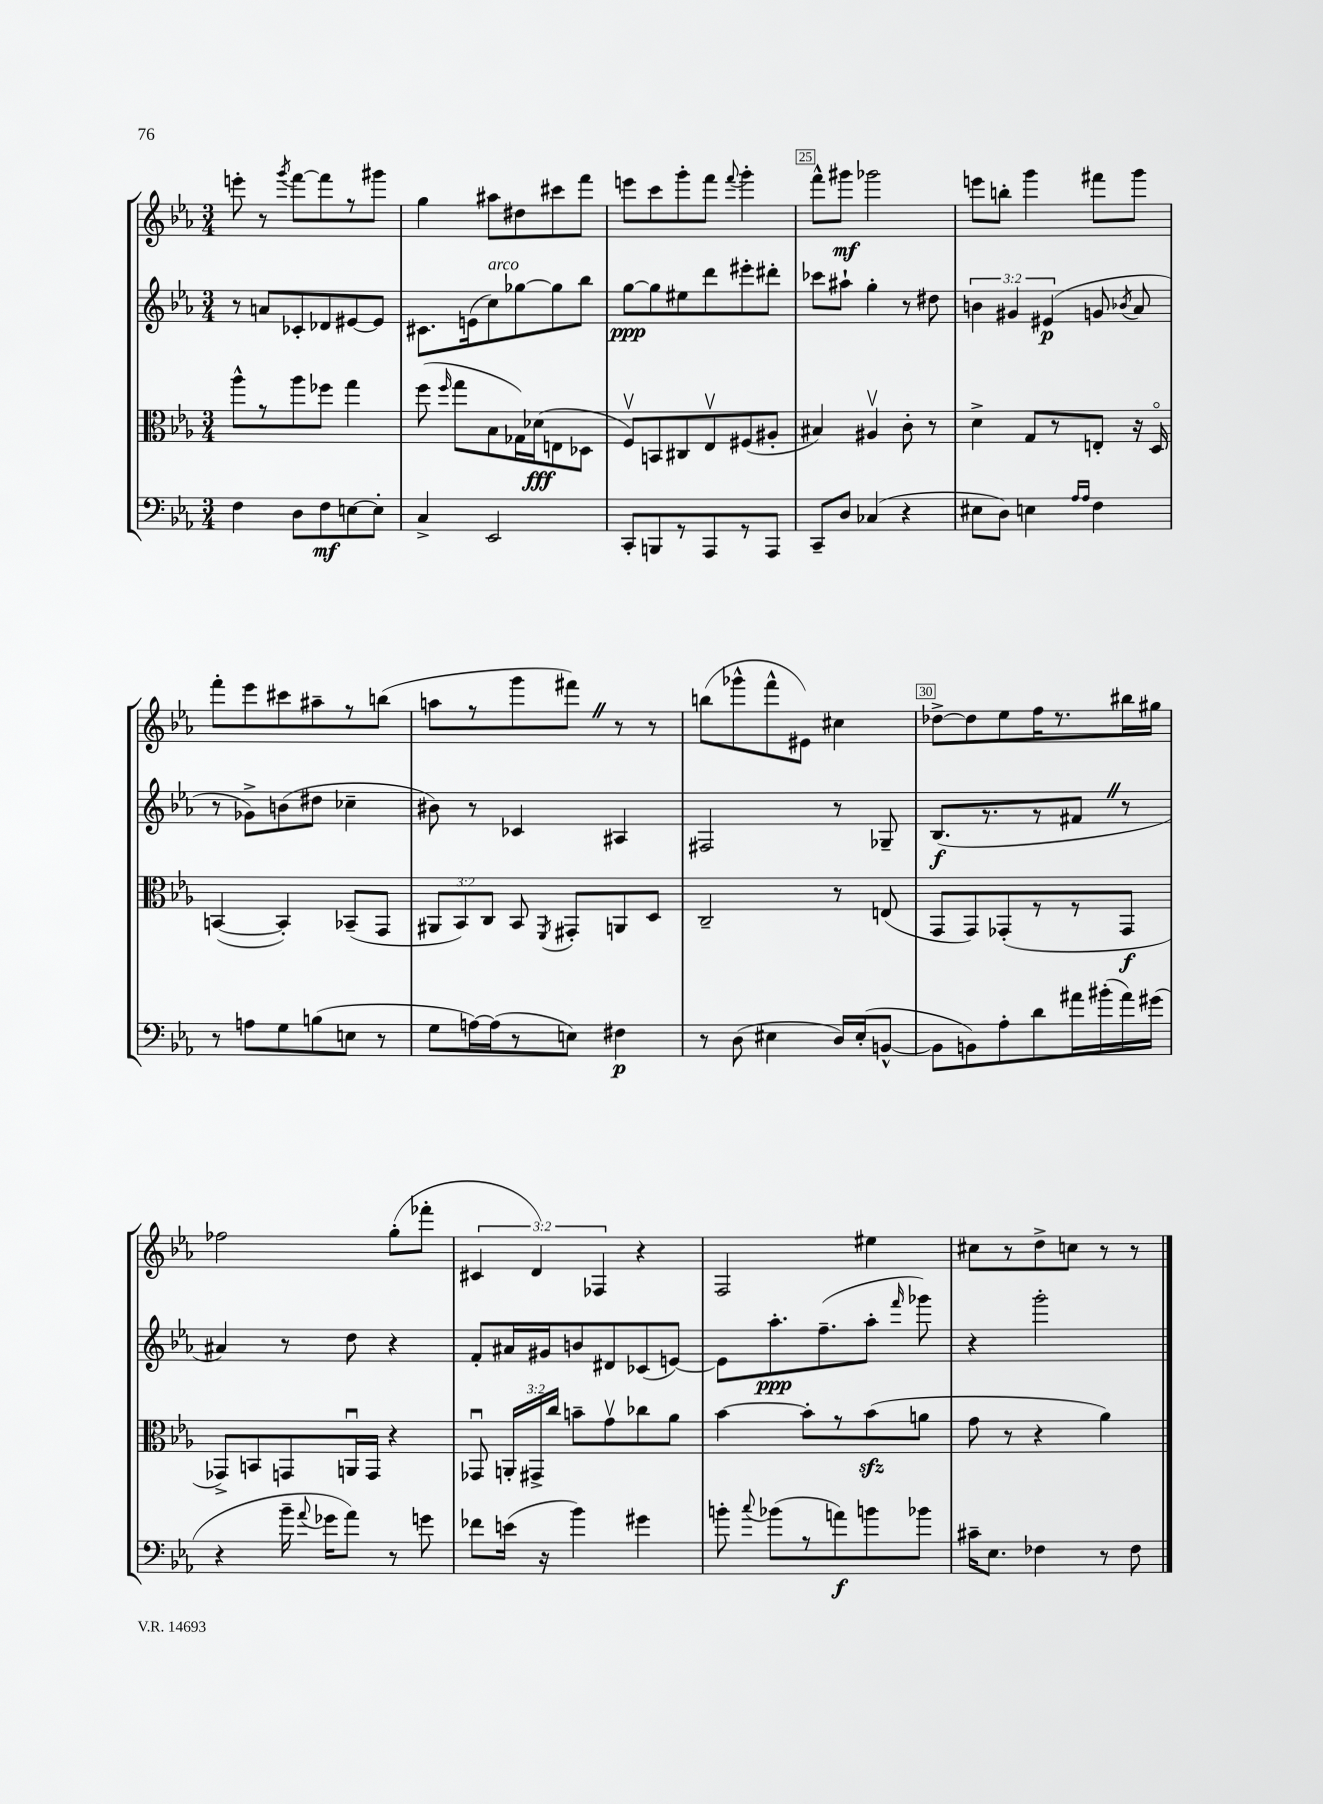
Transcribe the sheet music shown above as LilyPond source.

<<
\new StaffGroup <<
\new Staff = "s0" {
    \clef treble \key ees \major \numericTimeSignature \time 3/4 \override Staff.TupletNumber.text = #tuplet-number::calc-fraction-text
    \autoBeamOff e'''8-. r8 \acciaccatura { g'''8 } f'''8[~ f'''8 r8 gis'''8] |
    g''4 ais''8[ dis''8 cis'''8 f'''8] |
    e'''8[ c'''8 g'''8-. f'''8] \appoggiatura { f'''8 } g'''4-. |
    f'''8[-^ gis'''8]\mf ges'''2 |
    e'''8[ b''8]-. g'''4 fis'''8[ g'''8] |
    f'''8[-. ees'''8 cis'''8 ais''8-- r8 b''8]( |
    a''8[ r8 g'''8 fis'''8]) \once \override BreathingSign.text = \markup { \musicglyph "scripts.caesura.straight" } \breathe r8 r8 |
    b''8[( ges'''8-^ f'''8-^ eis'8]) cis''4 |
    des''8[~-> des''8 ees''8 f''16 r8. bis''16 gis''16] |
    fes''2 g''8[-.( fes'''8]-. |
    \tuplet 3/2 { cis'4 d'4) fes4 } r4 |
    f2 eis''4 |
    cis''8[ r8 d''8-> c''8] r8 r8 \bar "|." |
}
\new Staff = "s1" {
    \clef treble \key ees \major \numericTimeSignature \time 3/4 \override Staff.TupletNumber.text = #tuplet-number::calc-fraction-text
    \autoBeamOff r8 a'8[ ces'8-. des'8 eis'8~ eis'8] |
    cis'8.[ e'16( c''8^\markup { \italic "arco" }) ges''8~ ges''8 bes''8] |
    g''8[~\ppp g''8 eis''8 d'''8 eis'''8-. dis'''8]-. |
    ces'''8[ ais''8]-! g''4-. r8 dis''8 |
    \tuplet 3/2 { b'4 gis'4 eis'4\p( } g'8 \acciaccatura { bes'8 } aes'8 |
    r8 ges'8[->) b'8( dis''8] ces''4-- |
    bis'8) r8 ces'4 ais4 |
    fis2 r8 ges8-- |
    bes8.[\f( r8. r8 fis'8] \once \override BreathingSign.text = \markup { \musicglyph "scripts.caesura.straight" } \breathe r8 |
    ais'4) r8 d''8 r4 |
    f'8[-. ais'16 gis'16 b'8 dis'8 ces'8( e'8]~) |
    e'8[ aes''8.-.\ppp f''8.--( aes''8]-. \grace { f'''16 } ges'''8) |
    r4 g'''2-. \bar "|." |
}
\new Staff = "s2" {
    \clef alto \key ees \major \numericTimeSignature \time 3/4 \override Staff.TupletNumber.text = #tuplet-number::calc-fraction-text
    \autoBeamOff aes''8[-^ r8 aes''8 fes''8] g''4 |
    f''8( \grace { f''16 } g''8[ bes8 ges16) des'16\fff( e8 des8] |
    f8[\upbow) b,8 cis8 ees8\upbow fis8( ais8]-. |
    bis4) ais4\upbow c'8-. r8 |
    d'4-> g8[ r8 e8]-. r16 d16\flageolet |
    b,4~( b,4-.) bes,8[--( g,8] |
    \tuplet 3/2 { ais,8[ bes,8) c8] } bes,8 \acciaccatura { f,8 } gis,8[-. a,8 d8] |
    c2-- r8 e8( |
    g,8[ g,8) ges,8-.( r8 r8 ges,8]\f |
    ges,8[->) b,8 g,8 a,16\downbow g,16] r4 |
    ges,8\downbow \tuplet 3/2 { a,16[-. gis,16-> c''16] } b'8[-- g'8\upbow ces''8 aes'8] |
    bes'4~ bes'8[-. r8 bes'8\sfz( a'8] |
    g'8 r8 r4 aes'4) \bar "|." |
}
\new Staff = "s3" {
    \clef bass \key ees \major \numericTimeSignature \time 3/4
    \autoBeamOff f4 d8[ f8\mf e8~ e8]-. |
    c4-> ees,2 |
    c,8[-. b,,8 r8 aes,,8 r8 aes,,8] |
    c,8[-- d8] ces4( r4 |
    eis8[ d8]) e4 \grace { aes16[ aes16] } f4 |
    r8 a8[ g8 b8( e8] r8 |
    g8[ a16~) a16( r8 e8]) fis4\p |
    r8 d8( eis4 d16[) eis16-.( b,8]~-^ |
    b,8[ b,8) aes8-. d'8 ais'16 bis'16-.( ais'16) gis'16]( |
    r4 bes'16-- \appoggiatura { aes'8 } ges'16[ aes'8]) r8 g'8 |
    fes'8[ e'16]( r16 bes'4) gis'4 |
    b'8-. \appoggiatura { c''8 } bes'8[( r8 a'8\f) b'8 bes'8] |
    cis'16[-- ees8.] fes4 r8 fes8 \bar "|." |
}
>>
>>
\layout { \context { \Score currentBarNumber = #22 \override BarNumber.break-visibility = ##(#f #t #t) barNumberVisibility = #(every-nth-bar-number-visible 5) \override BarNumber.stencil = #(make-stencil-boxer 0.1 0.3 ly:text-interface::print) } }
